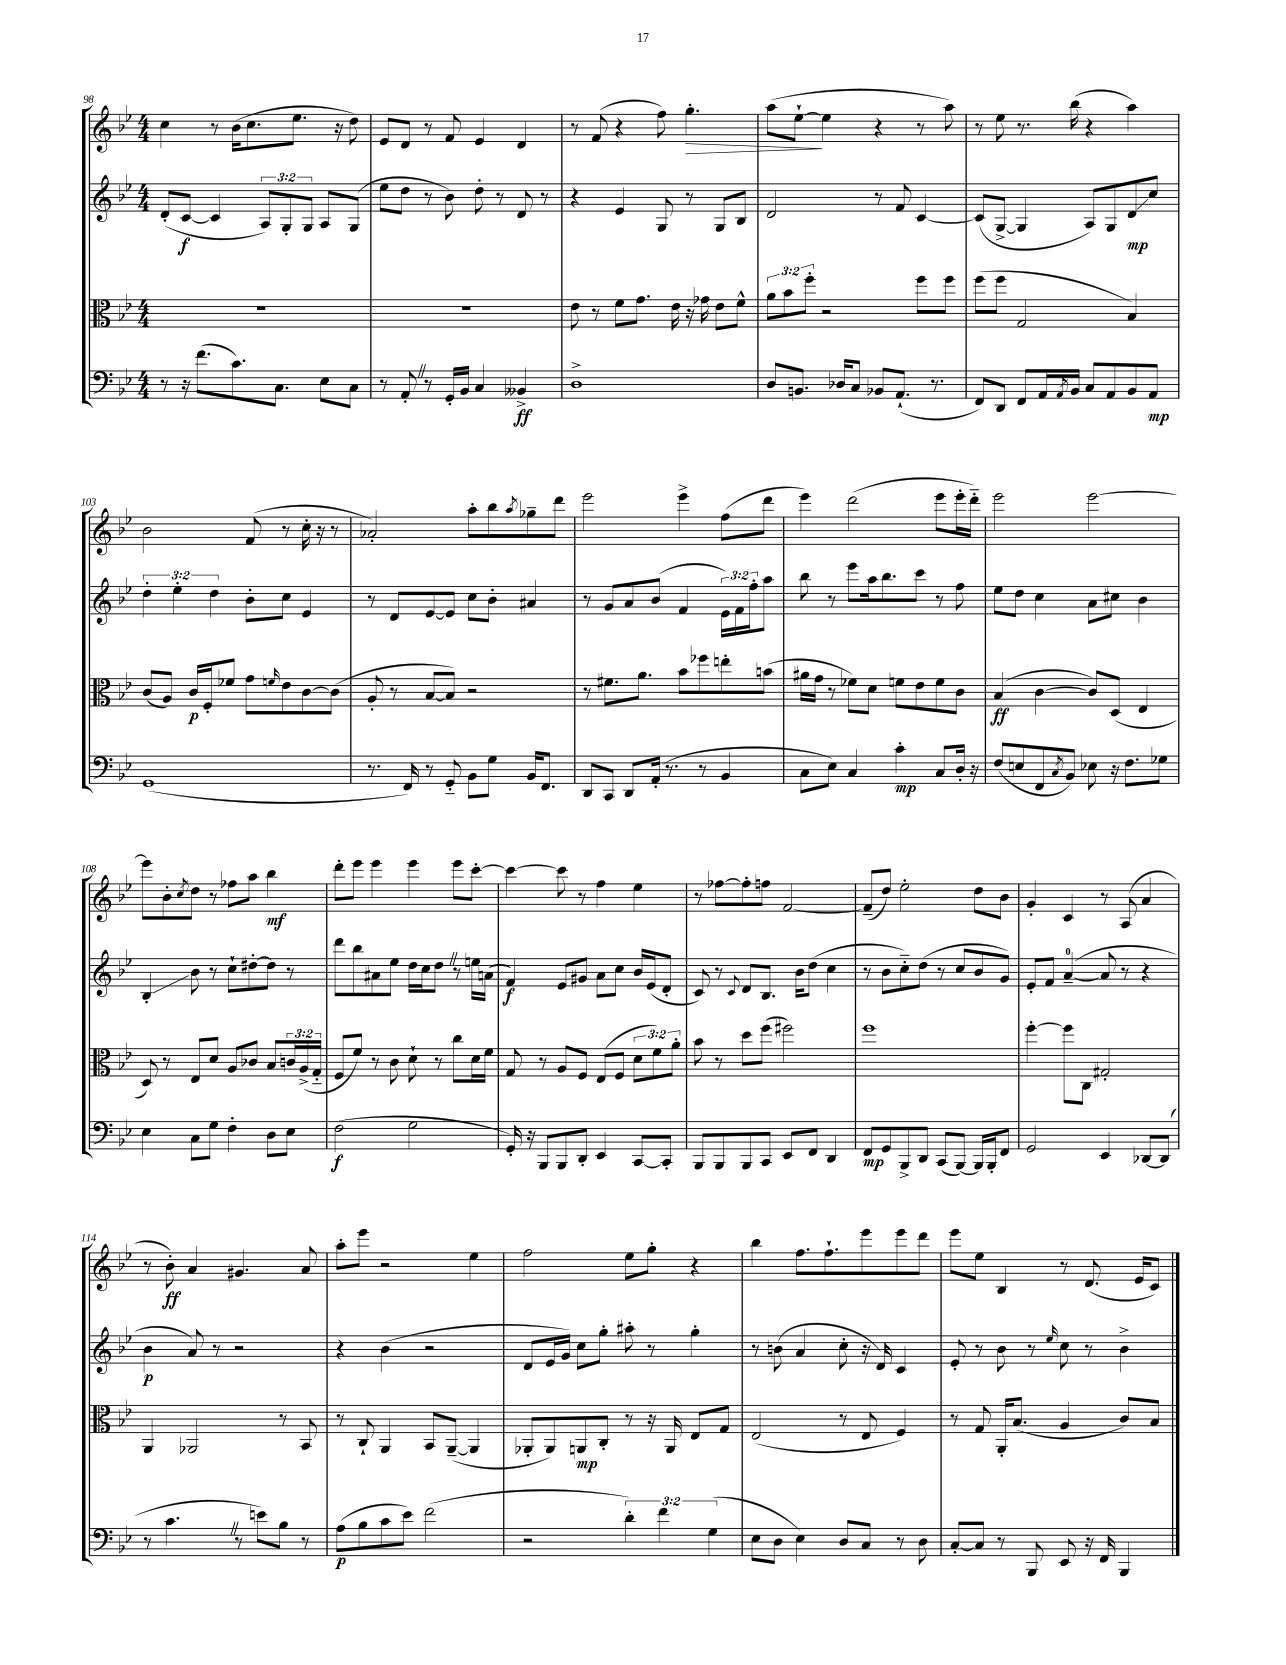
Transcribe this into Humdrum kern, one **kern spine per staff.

**kern	**kern	**kern	**kern
*staff4	*staff3	*staff2	*staff1
*clefF4	*clefC3	*clefG2	*clefG2
*k[b-e-]	*k[b-e-]	*k[b-e-]	*k[b-e-]
*M4/4	*M4/4	*M4/4	*M4/4
8r	1r	(8d'/L	4cc\
16r	.	[8c/J	.
(8.f\L	.	.	.
.	.	4c/]	8r
8.c\)	.	.	(16b-\LK
.	.	.	8.cc\
.	.	12A/L)	.
8.C\J	.	.	.
.	.	12G'/	.
.	.	.	8.ee-\J
.	.	12G/J	.
8E-\L	.	8A/L	.
.	.	.	16r
8C\J	.	(8G/J	8dd\)
=	=	=	=
8r	1r	8ee-\L	8e-/L
8AA'/	.	8dd\J	8d/J
8r	.	8r	8r
16GG'/LL	.	8b-\)	8f/
16BB-/JJ	.	.	.
4C/	.	8dd'\	4e-/
.	.	8r	.
4BB--^/	.	8d/	4d/
.	.	8r	.
=	=	=	=
1D^	8e-\	4r	8r
.	8r	.	(8f/
.	8f\L	4e-/	4r
.	8.g\J	.	.
.	.	8G/	8ff\)
.	16e-\	.	.
.	16r	8r	4.gg'\
.	16g-\	.	.
.	8e-\L	8G/L	.
.	8f^^\J	8B-/J	.
=	=	=	=
8D/L	12a\L	2d/	(8aa\L
.	12b-\	.	.
8.BB/J	.	.	[8ee-`\J
.	12ff'\J	.	.
.	2r	.	4ee-\]
16D-/LK	.	.	.
8C/J	.	.	.
8BB-/L	.	8r	4r
(8.AA`/J	.	8f/	.
.	8ff\L	[4c/	8r
8.r	.	.	.
.	8ff\J	.	8aa\)
=	=	=	=
8FF/L)	(8ff\L	(8c/]L	8r
8DD/J	8ff\J	[8G^/J	8ee-\
8FF/L	2G/	4G/]	8.r
16AA/L	.	.	.
8qAA/	.	.	.
16BB-/JJ	.	.	(16bb-\
8C/L	.	8A/L)	4r
8AA/	.	8G/	.
8BB-/	4B-/)	8d/	4aa\)
8AA/J	.	8cc/J	.
=	=	=	=
(1GG	(8c/L	6dd'\	2b-\
.	8A/J)	.	.
.	.	6ee-'\	.
.	16c/LL	.	.
.	16F'/J	.	.
.	.	6dd\	.
.	8f-/J	.	.
.	8g\L	8b-'\L	(8f/
.	16qqf/	.	.
.	8e-\	8cc\J	8r
.	[8c\	4e-/	16cc'\
.	.	.	16r
.	(8c\]J	.	8r
=	=	=	=
8.r	8A'/	8r	2a-'/)
.	8r	8d/L	.
16FF/)	.	.	.
8r	[8B-/L	[8e-/	.
8GG'~/	8B-/]J)	8e-/]J	.
8BB-\L	2r	8cc\L	8aa'\L
8G\J	.	8b-'\J	8bb-\
.	.	.	8qaa/
16BB-/LK	.	4a#/	8gg-~\
8.FF/J	.	.	.
.	.	.	8ddd\J
=	=	=	=
8DD/L	8r	8r	2eee-\
8CC/J	8.f#\L	8g/L	.
8DD/L	.	8a/	.
.	8.a\J	.	.
(16AA'/Jk	.	(8b-/J	.
8.r	.	.	.
.	8b-\L	4f/	4eee-^\
8r	8ff-\	.	.
4BB-/	8ee'\	24e-\LL)	(8ff\L
.	.	24f\	.
.	.	24ff'\J	.
.	(8b\J	8aa\J	8ddd\J
=	=	=	=
8C\L	16a#\LL	8bb-\	4eee-\)
.	16g\JJ	.	.
8E-\J)	8r	8r	.
4C/	8f-\L)	8eee-\L	(2ddd\
.	8d\J	16aa\k	.
.	.	8.bb-\	.
4c'\	8f\L	.	.
.	8e-\	8ccc\J	.
8C/L	8f\	8r	8eee-\L
16D'/Jk	8c\J	8ff\	16eee-'\L
16r	.	.	16ddd'~\JJ)
=	=	=	=
(8F/L	(4B-/	8ee-\L	2eee-\
8E/	.	8dd\J	.
8FF/	[4c\	4cc\	.
8qC/	.	.	.
8BB-/J)	.	.	.
8E-\	8c/]L)	8a\L	[2eee-\
16r	(8D/J	8cc#\J	.
8.F\L	.	.	.
.	4E-/	4b-\	.
8G-\J	.	.	.
=	=	=	=
4E-\	8D/)	4B-'/	8eee-\]L
.	8r	.	8b-'\
.	.	.	8qcc/
8C\L	8E-/L	8b-\	8dd\J
8G\J	8d/J	8r	8r
4F'\	8A/L	8cc`\L	8ff-\L
.	8c-/J	[8dd#'\	8aa\J
8D\L	8B-/L	8dd#\]J	4bb-\
8E-\J	24c/L	8r	.
.	(24A^/	.	.
.	24G'~/JJ	.	.
=	=	=	=
(2F\	8F/L	8ddd\L	8ddd'\L
.	8f/J)	8bb-\	8eee-\J
.	8r	8a#\	4eee-\
.	8c\	8ee-\J	.
2G\	8d`\	16dd\LL	4eee-\
.	.	16cc\J	.
.	8r	8dd\J	.
.	8cc\L	8r	8eee-\L
.	16d\L	16ee\LL	[8ccc'\J
.	16f\JJ	(16a\JJ	.
=	=	=	=
16GG'/)	8G/	4f/)	4ccc\_
16r	.	.	.
8BBB-/L	8r	.	.
8BBB-/	8A/L	8e-/L	8ccc\]
8DD'/J	8F/J	8g#/J	8r
4EE-/	(8E-/L	8a\L	4ff\
.	8F/J	8cc\J	.
[8CC/L	12d\L	16b-/LL	4ee-\
.	.	(16e-/J	.
.	12f\)	.	.
8CC'/]J	.	8d'/J	.
.	12a'\J	.	.
=	=	=	=
8BBB-/L	8b-\	8c/)	8r
8BBB-/	8r	8r	[8ff-\L
.	.	8qqc/	.
8BBB-/	8dd\L	8d/L	8ff-'\]
8CC/J	(8ff\J	8.B-/J	8ff\J
8EE-/L	2ff#\)	.	[2f/
.	.	16b-\LK	.
8FF/J	.	(8dd\J	.
4DD/	.	4cc\	.
=	=	=	=
8FF/L	1ff	8r	(8f~/]L
8GG/	.	8b-\L	8dd/J)
8BBB-^/	.	8cc'~\)	2ee-'\
8DD/J	.	(8dd\J	.
(8CC/L	.	8r	.
[8BBB-/J)	.	8cc/L	.
16BBB-/]LL	.	8b-/	8dd\L
16BBB-'/J	.	.	.
8FF/J	.	8g/J)	8b-\J
=	=	=	=
2GG/	[4ff'\	8e-'/L	4g'/
.	.	8f/J	.
.	8ff\]L	([4a~/	4c/
.	8C\J	.	.
4EE-/	2G#'/	8a/]	8r
.	.	8r	(8A/
[8DD-/L	.	4r	4a/
(8DD-/]J	.	.	.
=	=	=	=
8r	4AA/	4b-\	8r
4.c\	.	.	8b-'\)
.	2AA-/	8a/)	4a/
.	.	8r	.
8r	.	2r	4.g#/
8e\L)	.	.	.
8B-\J	8r	.	.
8r	8BB-/	.	8a/
=	=	=	=
(8A\L	8r	4r	8aa'\L
8B-\	8C`/	.	8eee-\J
8c\	4AA/	(4b-\	2r
8e-\J)	.	.	.
(2f\	8BB-/L	2r	.
.	([8AA~/J	.	.
.	4AA/]	.	4ee-\
=	=	=	=
2r	8AA-'/L	8d/L	2ff\
.	8AA-/)	16e-/L	.
.	.	16g/JJ)	.
.	8AA/	8cc\L	.
.	8C'/J	8gg'\J	.
6d'\)	8r	8aa#'\	8ee-\L
.	16r	8r	8gg'\J
6f\	.	.	.
.	16AA/	.	.
.	8E-/L	4gg'\	4r
(6G\	.	.	.
.	8G/J	.	.
=	=	=	=
8E-\L	(2E-/	8r	4bb-\
8D\J	.	(8b\	.
4E-\)	.	4a/	8.ff\L
.	.	.	8.ff`\
8D/L	8r	8cc'\	.
8C/J	8E-/	16r	8eee-\
.	.	16d/)	.
8r	4F/)	4c/	8eee-\
8D\	.	.	8ddd\J
=	=	=	=
[8C'/L	8r	8e-'/	8eee-\L
8C/]J	8G/	8r	8ee-\J
8r	16AA'/LK	8b-\	4B-/
.	(8.B-/J	.	.
8BBB-/	.	8r	.
.	.	16qqee-/	.
8EE-/	4A/	8cc\	8r
16r	.	8r	(8.d/
16FF/	.	.	.
4BBB-/	8c/L)	4b-^\	.
.	.	.	16e-/LK
.	8B-/J	.	8c/J)
==	==	==	==
*-	*-	*-	*-
